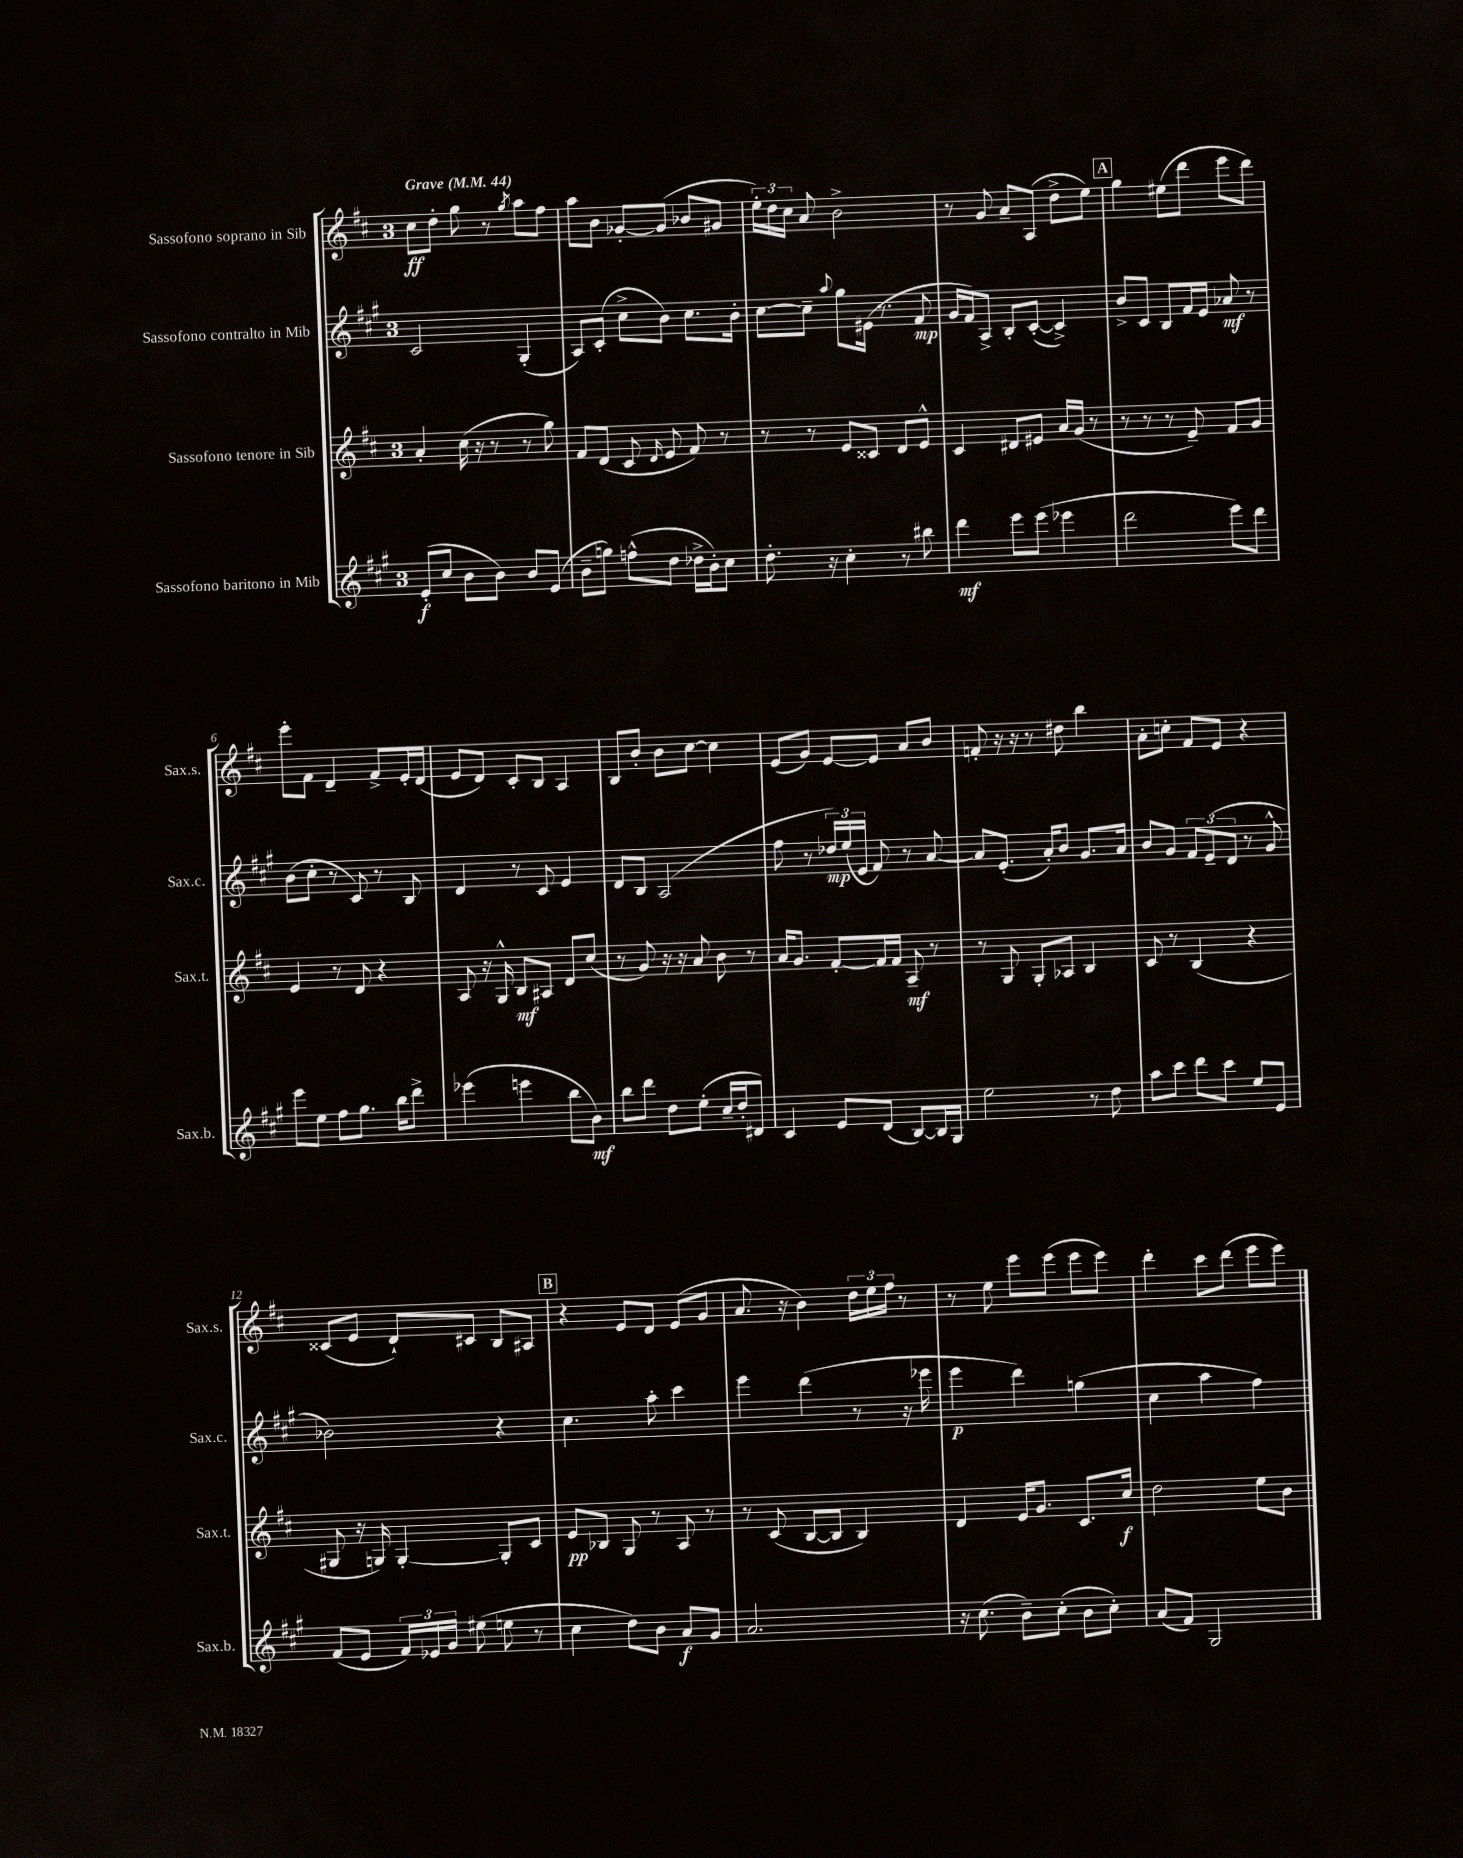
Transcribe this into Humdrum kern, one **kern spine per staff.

**kern	**dynam	**kern	**dynam	**kern	**dynam	**kern	**dynam
*part4	*part4	*part3	*part3	*part2	*part2	*part1	*part1
*staff4	*staff4	*staff3	*staff3	*staff2	*staff2	*staff1	*staff1
*I"Sassofono baritono in Mib	*	*I"Sassofono tenore in Sib	*	*I"Sassofono contralto in Mib	*	*I"Sassofono soprano in Sib	*
*I'Sax.b.	*	*I'Sax.t.	*	*I'Sax.c.	*	*I'Sax.s.	*
*clefG2	*	*clefG2	*	*clefG2	*	*clefG2	*
*k[f#c#g#]	*	*k[f#c#]	*	*k[f#c#g#]	*	*k[f#c#]	*
*M3/4	*	*M3/4	*	*M3/4	*	*M3/4	*
*MM44	*	*MM44	*	*MM44	*	*MM44	*
=1	=1	=1	=1	=1	=1	=1	=1
!	!	!	!	!	!	!LO:TX:a:B:t=Grave	!
(8e'/L	f	4a'/	.	2c#/	.	8cc#\L	ff
8cc#/J	.	.	.	.	.	8dd'\J	.
8b\L	.	(16cc#\	.	.	.	8gg\	.
.	.	16r	.	.	.	.	.
8b\J)	.	8r	.	.	.	8r	.
.	.	.	.	.	.	8qgg/	.
8b/L	.	8r	.	(4G#'/	.	8aa\L	.
(8e/J	.	8gg\)	.	.	.	8ff#\J	.
=2	=2	=2	=2	=2	=2	=2	=2
8b~\L	.	8f#/L	.	8A/L)	.	8aa\L	.
8ggn\J)	.	(8d/J	.	(8c#'/J	.	8b\J	.
(8ffn^^\L	.	8c#/	.	8cc#^\L	.	[8g-X'/L	.
.	.	16qqd/	.	.	.	.	.
8dd\J	.	8e/	.	8b\J)	.	(8g-/J]	.
16dd-X^\LL	.	8f#/)	.	8.cc#\L	.	8b-X/L	.
16b'\J)	.	.	.	.	.	.	.
8cc#\J	.	8r	.	.	.	8g#X/J	.
.	.	.	.	16b'\Jk	.	.	.
=3	=3	=3	=3	=3	=3	=3	=3
8.dd'\	.	8r	.	[8cc#\L	.	24ee'\LL)	.
.	.	.	.	.	.	24dd\	.
.	.	.	.	.	.	24cc#\JJ	.
.	.	8r	.	8cc#~\J]	.	8a/	.
16r	.	.	.	.	.	.	.
.	.	.	.	8qqaa/	.	.	.
4cc#'\	.	8e/L	.	8gg#\L	.	2b^\	.
.	.	8c##X/J	.	(16e#X\Jk	.	.	.
.	.	.	.	8.r	.	.	.
8r	.	8d/L	.	.	.	.	.
8bb#X\	.	8e^^/J	.	8f#/	mp	.	.
=4	=4	=4	=4	=4	=4	=4	=4
4ddd\	mf	4c#/	.	16g#/LL	.	8r	.
.	.	.	.	16f#/J)	.	.	.
.	.	.	.	8A^/J	.	8g/	.
8eee\L	.	8d#X/L	.	8B'/L	.	8a~/L	.
(8eee\J	.	8e#X/J	.	([8c#'/J	.	(8A/J	.
4eee-X\	.	16a/LL	.	4c#^/])	.	8dd^\L	.
.	.	(16g/JJ	.	.	.	.	.
.	.	8r	.	.	.	8ee\J)	.
!!LO:REH:place=s1:t=A
=5	=5	=5	=5	=5	=5	=5	=5
2ddd\	.	8r	.	8b^/L	.	4gg\	.
.	.	8r	.	8c#/J	.	.	.
.	.	8r	.	8B/L	.	(8ee#X\L	.
.	.	8e~/)	.	16f#/L	.	8ddd\J	.
.	.	.	.	16e/JJ	.	.	.
8eee\L)	.	8f#/L	.	8a-X/	mf	8eee\L	.
8ddd\J	.	8g/J	.	8r	.	8ddd\J)	.
!!LO:LB:g=z
=6	=6	=6	=6	=6	=6	=6	=6
8eee\L	.	4e/	.	(8b\L	.	8eee'\L	.
8ee\J	.	.	.	8cc#'\J	.	8f#\J	.
8ff#\L	.	8r	.	8r	.	4d~/	.
8.gg#\J	.	8d/	.	8c#/)	.	.	.
.	.	4r	.	8r	.	8f#^/L	.
16bb\KL	.	.	.	.	.	.	.
8ddd^\J	.	.	.	8B/	.	16e'/L	.
.	.	.	.	.	.	(16d/JJ	.
=7	=7	=7	=7	=7	=7	=7	=7
(4eee-X\	.	8A/	.	4d/	.	8e/L	.
.	.	16r	.	.	.	8d/J)	.
.	.	16G^^/	.	.	.	.	.
4eeen\	.	8B/L	mf	8r	.	8c#'/L	.
.	.	8A#X/J	.	8c#/	.	8B/J	.
8bb\L	.	8d/L	.	4e/	.	4A/	.
8b\J)	mf	(8cc#/J	.	.	.	.	.
=8	=8	=8	=8	=8	=8	=8	=8
8bb\L	.	8r	.	8d/L	.	8B/L	.
8ddd\J	.	8g/)	.	8B/J	.	8b'/J	.
8dd\L	.	16r	.	(2A/	.	8b\L	.
.	.	16r	.	.	.	.	.
(8ee'\J	.	8a/	.	.	.	[8cc#\J	.
16cc#~/LL	.	8b\	.	.	.	4cc#\]	.
16dd'/J	.	.	.	.	.	.	.
8d#X/J)	.	8r	.	.	.	.	.
=9	=9	=9	=9	=9	=9	=9	=9
4c#/	.	16a/KL	.	8ff#\	.	(8e/L	.
.	.	8.g/J	.	.	.	.	.
.	.	.	.	8r	.	8g/J)	.
8e/L	.	[8f#'/L	.	24dd-X/LL)	mp	[8e/L	.
.	.	.	.	(24ee/	.	.	.
.	.	.	.	24e/JJ	.	.	.
(8d/J	.	16f#/L]	.	8f#/)	.	8e/J]	.
.	.	16f#/JJ	.	.	.	.	.
[8B/L)	.	8A~/	mf	8r	.	8a/L	.
16B/L]	.	8r	.	[8a/	.	8b/J	.
16G#/JJ	.	.	.	.	.	.	.
=10	=10	=10	=10	=10	=10	=10	=10
2ee\	.	8r	.	8a/L]	.	8fn'/	.
.	.	8G/	.	(8.e'/J	.	16r	.
.	.	.	.	.	.	16r	.
.	.	8G'/L	.	.	.	8r	.
.	.	.	.	16a'/KL)	.	.	.
.	.	8A-X/J	.	8b/J	.	8dd#X\	.
8r	.	4B/	.	8.g#/L	.	4bb\	.
8dd\	.	.	.	.	.	.	.
.	.	.	.	16a/Jk	.	.	.
=11	=11	=11	=11	=11	=11	=11	=11
8aa\L	.	8c#/	.	8b/L	.	8a'\L	.
8ccc#\J	.	8r	.	8g#/J	.	8ccn'\J	.
8ddd\L	.	(4B/	.	12f#/L	.	8f#/L	.
.	.	.	.	(12e~/	.	.	.
8ccc#\J	.	.	.	.	.	8e/J	.
.	.	.	.	12d/J	.	.	.
8ee/L	.	4r	.	8r	.	4r	.
8e/J	.	.	.	8g#^^/	.	.	.
!!LO:LB:g=z
=12	=12	=12	=12	=12	=12	=12	=12
(8f#/L	.	8G#X/	.	2b-X\)	.	(8c##X/L	.
8e/J	.	16r	.	.	.	8e/J	.
.	.	16Gn/)	.	.	.	.	.
24f#/LL)	.	[4G'/	.	.	.	8d`/L)	.
24e-X/	.	.	.	.	.	.	.
24g#/JJ	.	.	.	.	.	.	.
(8ee#X\	.	.	.	.	.	8c#X/J	.
8een\	.	8G'/L]	.	4r	.	8B/L	.
8r	.	8c#/J	.	.	.	8A#X/J	.
!!LO:REH:place=s1:t=B
=13	=13	=13	=13	=13	=13	=13	=13
4cc#\	.	8e/L	pp	4.cc#\	.	4r	.
.	.	8B-X/J	.	.	.	.	.
8dd\L)	.	8G/	.	.	.	8e/L	.
8b\J	.	8r	.	8aa'\	.	8d/J	.
8a/L	f	8A/	.	4ccc#\	.	(8e/L	.
8g#/J	.	8r	.	.	.	8g/J	.
=14	=14	=14	=14	=14	=14	=14	=14
2.a/	.	8r	.	4eee\	.	8.a/	.
.	.	(8c#/	.	.	.	.	.
.	.	.	.	.	.	16r	.
.	.	[8B/L	.	(4ddd\	.	4b\)	.
.	.	8B/J]	.	.	.	.	.
.	.	4B/)	.	8r	.	24dd\LL	.
.	.	.	.	.	.	24ee\	.
.	.	.	.	.	.	24ff#\JJ	.
.	.	.	.	16r	.	8r	.
.	.	.	.	16eee-X\	.	.	.
=15	=15	=15	=15	=15	=15	=15	=15
16r	.	4d/	.	4eee\	p	8r	.
(8.cc#\	.	.	.	.	.	.	.
.	.	.	.	.	.	8ee\	.
8b~\L)	.	16e/KL	.	4ddd\)	.	8eee\L	.
.	.	8.g/J	.	.	.	.	.
(8cc#'\J	.	.	.	.	.	(8eee\J	.
8b\L	.	8.c#/L	.	(4ggn\	.	8eee\L	.
8cc#'\J)	.	.	.	.	.	8eee\J)	.
.	.	16cc#/Jk	f	.	.	.	.
=16	=16	=16	=16	=16	=16	=16	=16
(8a/L	.	2dd\	.	4cc#\	.	4ddd'\	.
8f#/J)	.	.	.	.	.	.	.
2G#/	.	.	.	4aa\	.	8ccc#\L	.
.	.	.	.	.	.	(8ddd\J	.
.	.	8ee\L	.	4ff#\)	.	8eee\L	.
.	.	8b\J	.	.	.	8eee\J)	.
==	==	==	==	==	==	==	==
*-	*-	*-	*-	*-	*-	*-	*-
